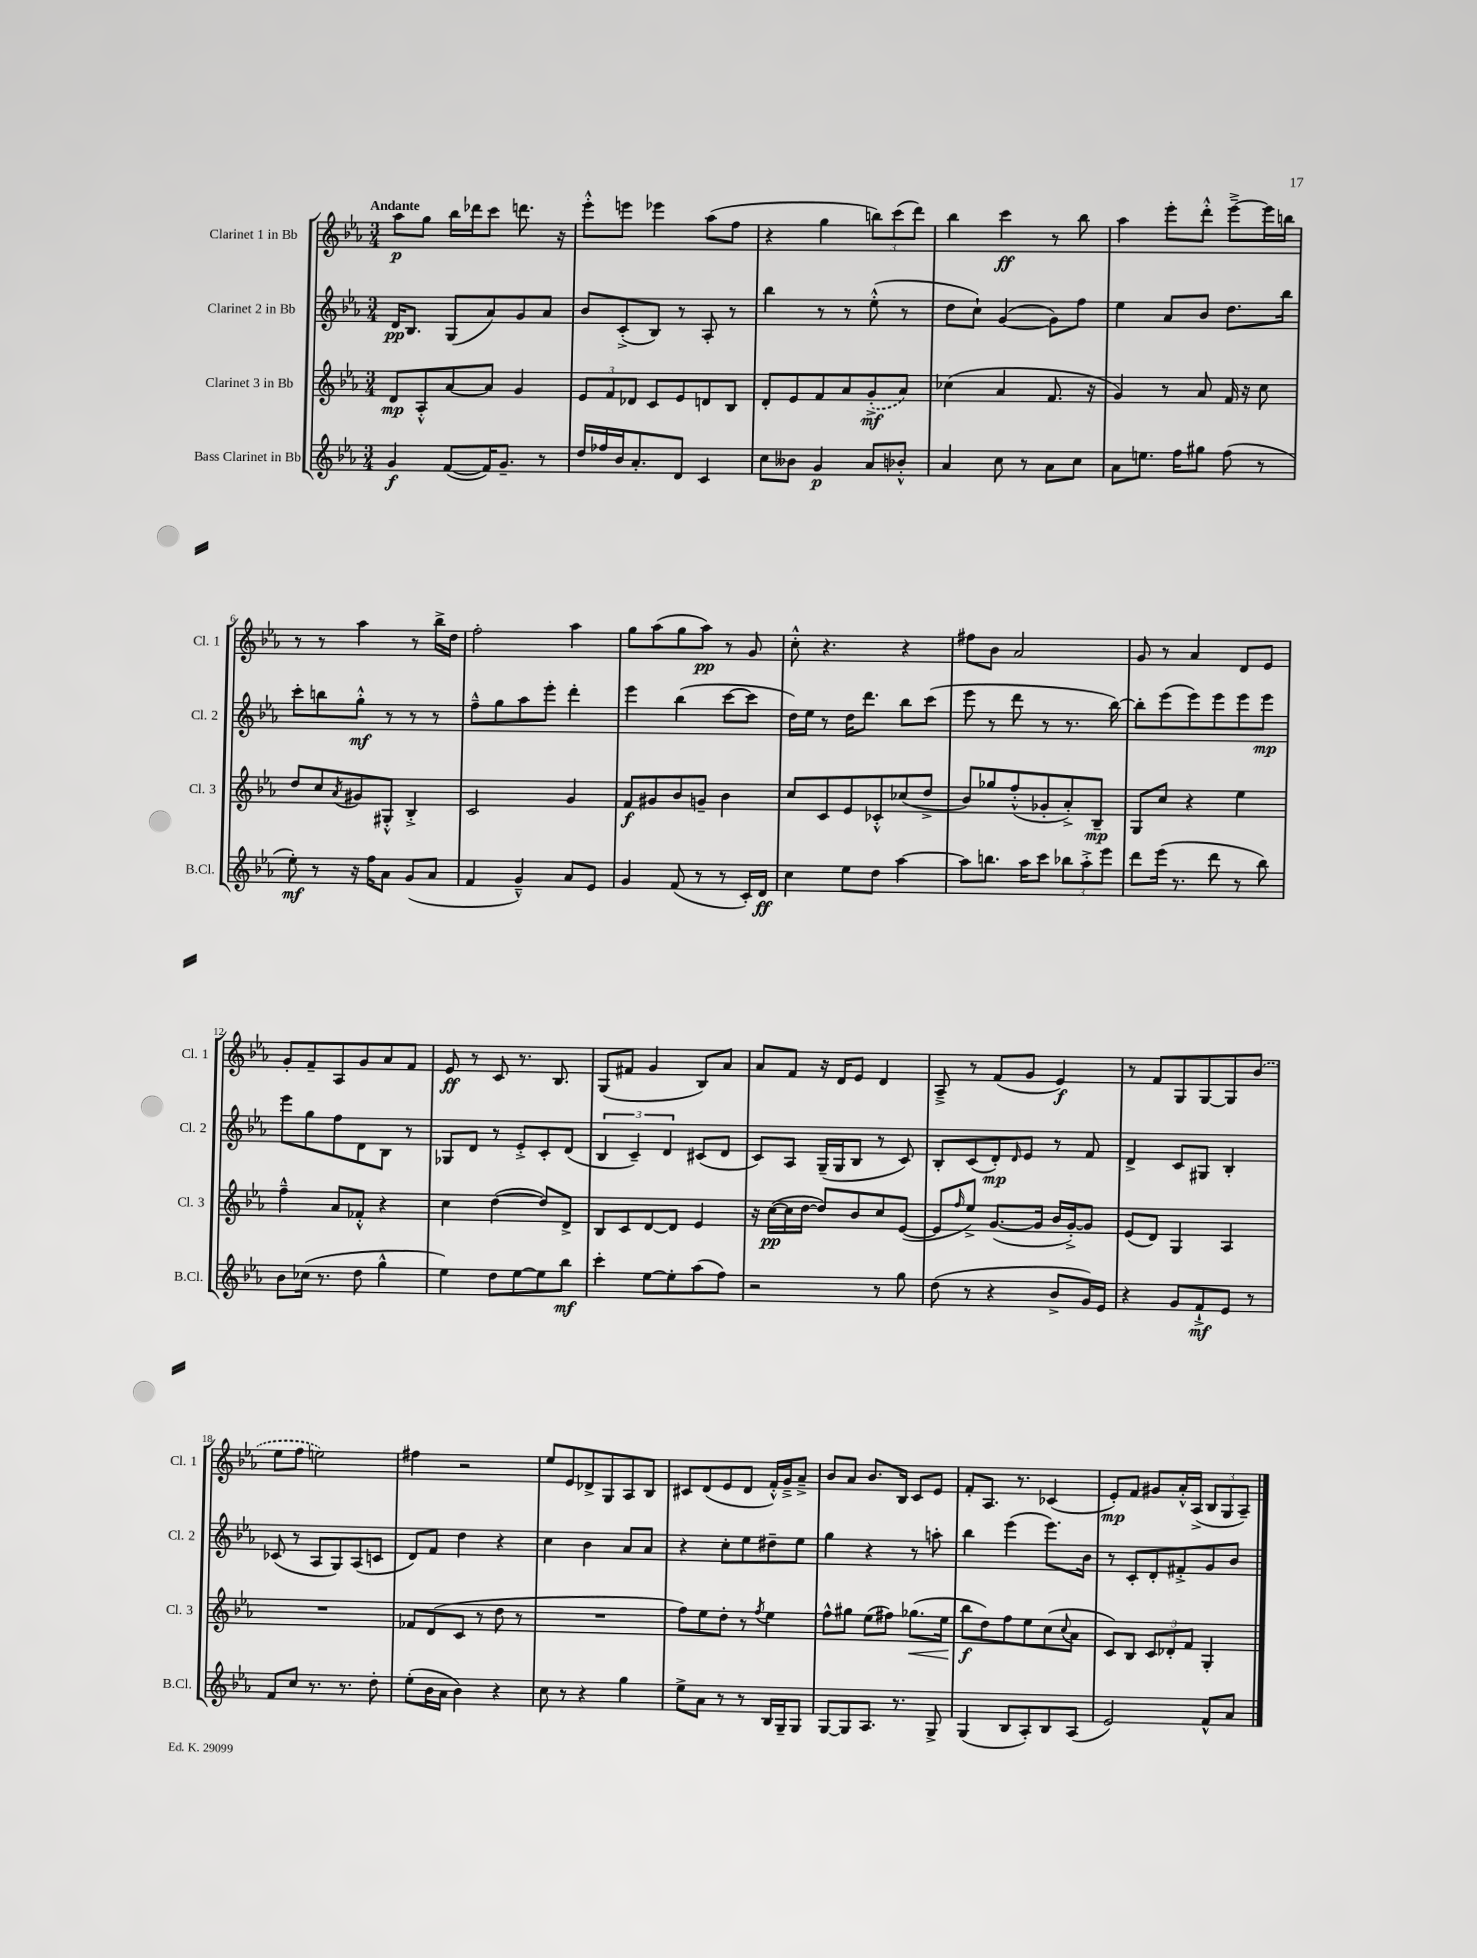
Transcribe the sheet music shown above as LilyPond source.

<<
\new StaffGroup <<
\new Staff = "s0" \with { instrumentName = "Clarinet 1 in Bb" shortInstrumentName = "Cl. 1" } {
    \clef treble \key ees \major \numericTimeSignature \time 3/4 \tempo "Andante"
    aes''8\p g''8 bes''16 des'''16 c'''8 d'''8. r16 |
    ees'''8-.-^ e'''8 ees'''4 aes''8( f''8 |
    r4 g''4 \tuplet 3/2 { b''8) c'''8( d'''8) } |
    bes''4 c'''4\ff r8 bes''8 |
    aes''4 ees'''8-. d'''8-.-^ ees'''8~---> ees'''16 b''16 |
    r8 r8 aes''4 r8 bes''16-> d''16 |
    f''2-. aes''4 |
    g''8 aes''8( g''8 aes''8\pp) r8 g'8 |
    c''8-.-^ r4. r4 |
    fis''8 bes'8 aes'2 |
    g'8 r8 aes'4 d'8 ees'8 |
    g'8-. f'8-- aes8 g'8 aes'8 f'8 |
    ees'8\ff r8 c'8 r8. bes8. |
    g8( fis'8 g'4 bes8) aes'8 |
    aes'8 f'8 r16 d'16 ees'8 d'4 |
    aes8---> r8 f'8( g'8 ees'4\f) |
    r8 f'8 g8 g8~ g8 \once \slurDashed bes'8( |
    ees''8 f''8 e''2) |
    fis''4 r2 |
    ees''8 ees'8 des'8-> g8 aes8 bes8 |
    cis'8 d'8( ees'8 d'8 f'16-.-^) g'16---> aes'8---> |
    bes'8 aes'8 bes'8. bes16 c'8 ees'8 |
    f'8-. aes8. r8. ces'4( |
    ees'8-.\mp) f'8 gis'8 aes'16-.-^ aes16->( \tuplet 3/2 { bes8 g8 aes8--) } \bar "|." |
}
\new Staff = "s1" \with { instrumentName = "Clarinet 2 in Bb" shortInstrumentName = "Cl. 2" } {
    \clef treble \key ees \major \numericTimeSignature \time 3/4
    d'16\pp bes8. g8( aes'8) g'8 aes'8 |
    bes'8 c'8-.->( bes8) r8 aes8-. r8 |
    bes''4 r8 r8 ees''8-.-^( r8 |
    d''8 c''8-!) g'4~( g'8) f''8 |
    ees''4 aes'8 bes'8 d''8. bes''16 |
    c'''8-. b''8 g''8-.-^\mf r8 r8 r8 |
    f''8---^ g''8 aes''8 ees'''8-. d'''4-. |
    ees'''4 bes''4( c'''8~ c'''8 |
    d''16) ees''16 r8 d''16 d'''8. bes''8 c'''8( |
    ees'''8 r8 d'''8 r8 r8. bes''16~) |
    bes''8-. ees'''8( ees'''8) ees'''8 ees'''8 ees'''8\mp |
    ees'''8 g''8 f''8 d'8 bes8 r8 |
    ges8 d'8 r8 ees'8-.-> c'8-. d'8( |
    \tuplet 3/2 { bes4 c'4--) d'4 } cis'8( d'8 |
    c'8) aes8 g16--( g16 bes8 r8 c'8) |
    bes8-. c'8( d'8-.\mp) \grace { d'16 } ees'8 r8 f'8 |
    d'4-> c'8 gis8 bes4-. |
    ces'8( r8 aes8 g8) aes8( c'8 |
    d'8) f'8 d''4 r4 |
    c''4 bes'4 aes'8 aes'8 |
    r4 c''8-. ees''8 dis''8-- ees''8 |
    g''4 r4 r8 a''8-. |
    bes''4 ees'''4( ees'''8.) bes'16 |
    r8 c'8-. d'8-. fis'8-.-> g'8 bes'8 \bar "|." |
}
\new Staff = "s2" \with { instrumentName = "Clarinet 3 in Bb" shortInstrumentName = "Cl. 3" } {
    \clef treble \key ees \major \numericTimeSignature \time 3/4
    d'8\mp aes8-.-^ aes'8~ aes'8 g'4 |
    \tuplet 3/2 { ees'8 f'8 des'8 } c'8 ees'8 d'8 bes8 |
    d'8-. ees'8 f'8 aes'8 \once \slurDashed g'8-.->\mf( aes'8) |
    ces''4( aes'4 f'8. r16 |
    g'4) r8 aes'8 f'16 r16 c''8 |
    d''8 c''8 \acciaccatura { aes'8 } gis'8 gis8-.-^ bes4-.-> |
    c'2 g'4 |
    f'8\f gis'8 bes'8 g'8-- bes'4 |
    c''8 c'8 ees'8 ces'8-.-^ ces''8( d''8-> |
    bes'8) ges''8 f''8-.-^( ges'8-. aes'8-.->) bes8--\mp |
    g8 c''8 r4 ees''4 |
    f''4---^ aes'8 fes'8-.-^ r4 |
    c''4 d''4~( d''8) d'8-> |
    bes8 c'8 d'8~ d'8 ees'4 |
    r16 c''16~\pp( c''16 d''16~ d''8) bes'8 c''8 ees'8~( |
    ees'8 \grace { f''16 } ees''8->) g'8.~( g'16 bes'16 g'16~-.->) g'8 |
    ees'8( d'8) g4 aes4 |
    R2. |
    fes'8 d'8( c'8 r8 d''8 r8 |
    R2. |
    f''8) ees''8 d''8-. r8 \acciaccatura { f''8 } ees''4 |
    f''8-^ gis''8 ees''8( fis''8) ges''8.\<( ees''16 |
    bes''8\f\! d''8) f''8 ees''8 c''8( \appoggiatura { c''8 } aes'8 |
    c'8) bes8 \tuplet 3/2 { c'8 des'8-. f'8 } g4-. \bar "|." |
}
\new Staff = "s3" \with { instrumentName = "Bass Clarinet in Bb" shortInstrumentName = "B.Cl." } {
    \clef treble \key ees \major \numericTimeSignature \time 3/4
    g'4\f f'8~( f'16) g'8.-- r8 |
    d''16 fes''16 bes'16 aes'8.-. d'8 c'4 |
    c''8 beses'8 g'4\p aes'8 bes'8-.-^ |
    aes'4 c''8 r8 aes'8 c''8 |
    aes'8 e''8. f''16 gis''8 f''8( r8 |
    ees''8-.\mf) r8 r16 f''16 aes'8 g'8( aes'8 |
    f'4 g'4---^) aes'8 ees'8 |
    g'4 f'8( r8 r8 c'16-.) d'16\ff |
    c''4 ees''8 d''8 aes''4~ |
    aes''8 b''8. aes''16 c'''8 \tuplet 3/2 { bes''8 aes''8-.-> ees'''8 } |
    d'''8 ees'''16( r8. d'''8 r8 bes''8) |
    bes'8 ces''16( r8. d''8 g''4-^ |
    ees''4) d''8 ees''8~ ees''8 bes''8\mf |
    c'''4-. ees''8~ ees''8-. aes''8( f''8) |
    r2 r8 g''8 |
    d''8( r8 r4 bes'8-> g'16) ees'16 |
    r4 g'8 f'8-!->\mf ees'8 r8 |
    f'8 c''8 r8. r8. d''8-. |
    ees''8-.( bes'16 aes'16 bes'4) r4 |
    c''8 r8 r4 g''4 |
    ees''8-> aes'8 r8 r8 bes16 g16-- g8 |
    g8~ g8 aes8. r8. g8-> |
    g4( bes8 aes8-.) bes8 aes8( |
    ees'2) f'8-^ aes'8 \bar "|." |
}
>>
>>
